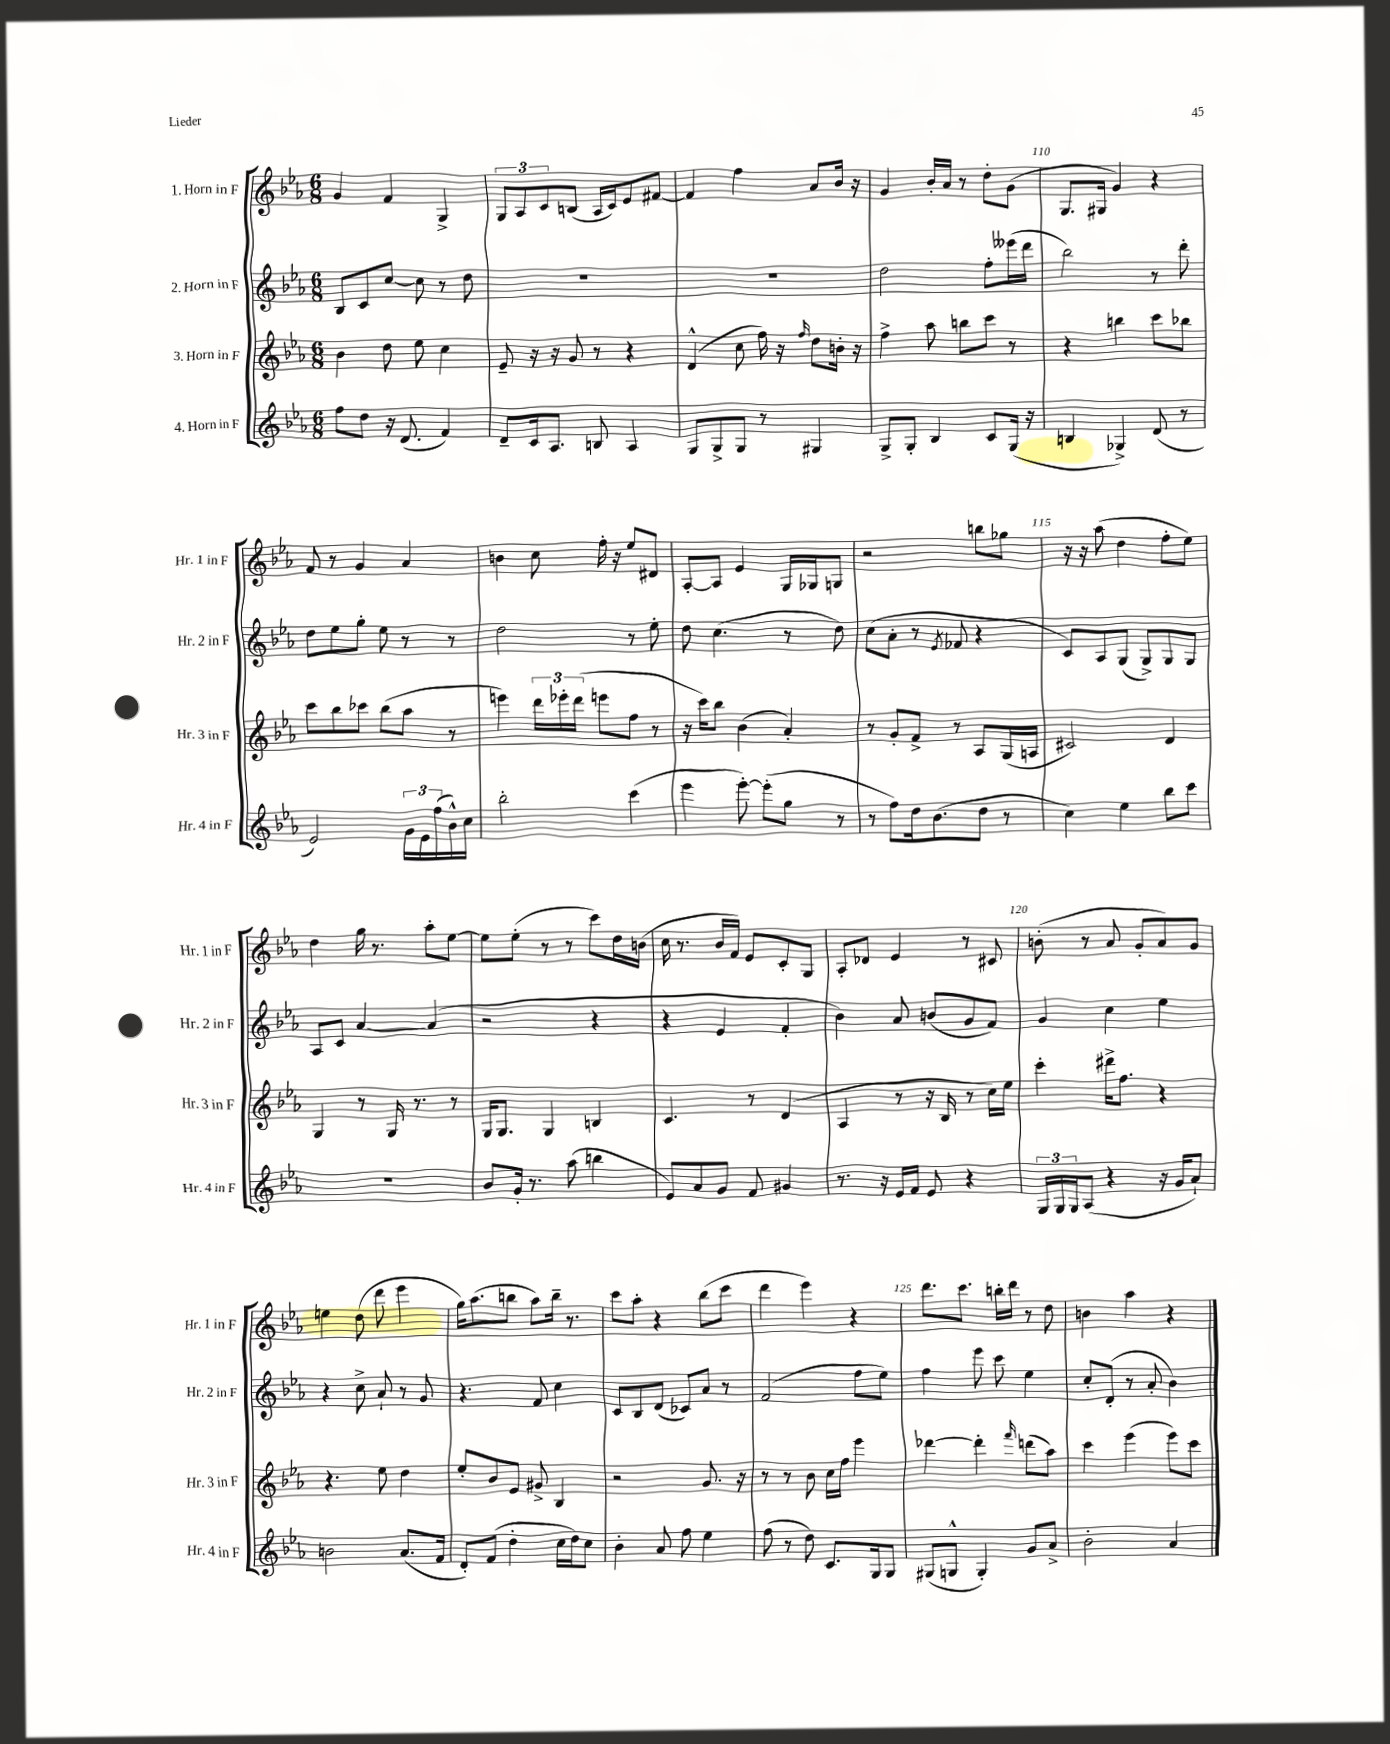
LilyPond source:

<<
\new StaffGroup <<
\new Staff = "s0" \with { instrumentName = "1. Horn in F" shortInstrumentName = "Hr. 1 in F" } {
    \clef treble \key ees \major \numericTimeSignature \time 6/8
    g'4 f'4 g4-> |
    \tuplet 3/2 { g8 aes8 c'8 } b8( aes16 c'16) ees'8 fis'8~ |
    fis'4 f''4 aes'8 bes'16 r16 |
    g'4 bes'16-. aes'16 r8 d''8-. g'8( |
    g8. gis16 g'4) r4 |
    f'8 r8 g'4 aes'4 |
    b'4 c''8 f''16-. r16 ees''8 dis'8 |
    aes8~-. aes8 ees'4 g16 ges16 g8 |
    r2 b''8 ges''8 |
    r16 r16 aes''8( d''4 f''8-. ees''8) |
    d''4 g''16 r8. aes''8-. ees''8~ |
    ees''8 ees''8-.( r8 r8 c'''8) d''16 b'16( |
    c''16 r8. bes'16 f'16) ees'8 c'8-. g8 |
    aes8-. des'8 ees'4 r8 cis'8 |
    b'8-.( r8 aes'8 g'8-. aes'8) g'8 |
    e''4 d''8( d'''8 ees'''4 |
    g''16) aes''8.( b''8 aes''8) b''16-- r8. |
    c'''8 aes''8-. r4 bes''8( c'''8 |
    d'''4 ees'''4) r4 |
    d'''8. c'''8. b''16-. d'''16 r8 d''8 |
    b'4 aes''4 r4 \bar "|." |
}
\new Staff = "s1" \with { instrumentName = "2. Horn in F" shortInstrumentName = "Hr. 2 in F" } {
    \clef treble \key ees \major \numericTimeSignature \time 6/8
    bes8 c'8 c''8~ c''8 r8 d''8 |
    R2. |
    R2. |
    d''2 f''8-. eeses'''16( d'''16 |
    bes''2) r8 d'''8-. |
    d''8 ees''8 g''8-. ees''8 r8 r8 |
    d''2 r8 ees''8-. |
    d''8 c''4.( r8 d''8) |
    c''8( aes'8-. r8 \acciaccatura { ees'8 } fes'8 r4 |
    c'8) aes8 g8( g8->) g8 g8 |
    aes8 c'8 aes'4~ aes'4( |
    r2 r4 |
    r4 ees'4 f'4-. |
    bes'4) aes'8 b'8( g'8 f'8) |
    g'4 c''4 ees''4 |
    r4 c''8-> aes'8-! r8 g'8 |
    r4. f'8 c''4 |
    c'8 bes8 d'8( ces'8) aes'8 r8 |
    f'2( f''8 ees''8) |
    f''4 ees'''8 c'''8 ees''4 |
    c''8-. d'8-.( r8 aes'8-. bes'4) \bar "|." |
}
\new Staff = "s2" \with { instrumentName = "3. Horn in F" shortInstrumentName = "Hr. 3 in F" } {
    \clef treble \key ees \major \numericTimeSignature \time 6/8
    bes'4 d''8 ees''8 c''4 |
    ees'8-- r16 r16 g'8 r8 r4 |
    d'4-^( c''8 f''16) r16 \grace { f''16 } d''8 b'16-. r16 |
    f''4-> aes''8 b''8 c'''8 r8 |
    r4 b''4 c'''8 bes''8 |
    c'''8 bes''8 ces'''8 bes''8( aes''8 r8 |
    e'''4) \tuplet 3/2 { d'''16 ees'''16-. d'''16( } e'''8 f''8 r8 |
    r16 c'''16) bes''8 bes'4( aes'4-.) |
    r8 g'8-. f'8-> r8 aes8 g16( a16 |
    cis'2) d'4 |
    g4 r8 g16 r8. r8 |
    g16 g8. g4 b4 |
    c'4. r8 d'4( |
    aes4 r8 r16 bes16 r8 c''16) ees''16 |
    c'''4-. dis'''16-> f''8. r4 |
    r4. ees''8 d''4 |
    ees''8-. bes'8 ees'8 gis'8-> bes4 |
    r2 g'8. r16 |
    r8 r8 bes'8 c''16 f''16 ees'''4 |
    des'''4~ des'''4-. \grace { f'''16 } d'''8( aes''8) |
    c'''4 ees'''4( ees'''8) c'''8 \bar "|." |
}
\new Staff = "s3" \with { instrumentName = "4. Horn in F" shortInstrumentName = "Hr. 4 in F" } {
    \clef treble \key ees \major \numericTimeSignature \time 6/8
    f''8 d''8 r16 d'8.( f'4) |
    d'8-- c'16 aes8. b8 aes4 |
    g8 g8-> g8 r8 gis4 |
    g8-> g8-. bes4 c'8 g16( r16 |
    b4 ges4->) d'8( r8 |
    ees'2) \tuplet 3/2 { g'16 ees'16 f''16( } bes'16-^) c''16 |
    bes''2-. c'''4( |
    ees'''4 ees'''8~-.) ees'''8-.( g''8 r8 |
    r8 f''8) d''16 bes'8.( d''8 r8 |
    c''4) ees''4 bes''8 c'''8 |
    R2. |
    bes'8 g'16-. r8. aes''8( b''4 |
    ees'8) aes'8 g'8 f'8 gis'4 |
    r8. r16 ees'16 f'16 ees'8 r4 |
    \tuplet 3/2 { g16 g16 g16 } aes8( r4 r16 g'16 aes'8-!) |
    b'2 aes'8.( f'16 |
    d'8-.) f'8( d''4-. c''16 d''16) c''8 |
    bes'4-. aes'8 f''8 ees''4 |
    f''8( r8 d''8) c'8. g16 g8 |
    gis8( g8-^ g4-.) g'8 aes'8-> |
    bes'2-. aes'4 \bar "|." |
}
>>
>>
\layout { \context { \Score currentBarNumber = #106 \override BarNumber.break-visibility = ##(#f #t #t) barNumberVisibility = #(every-nth-bar-number-visible 5) } }
